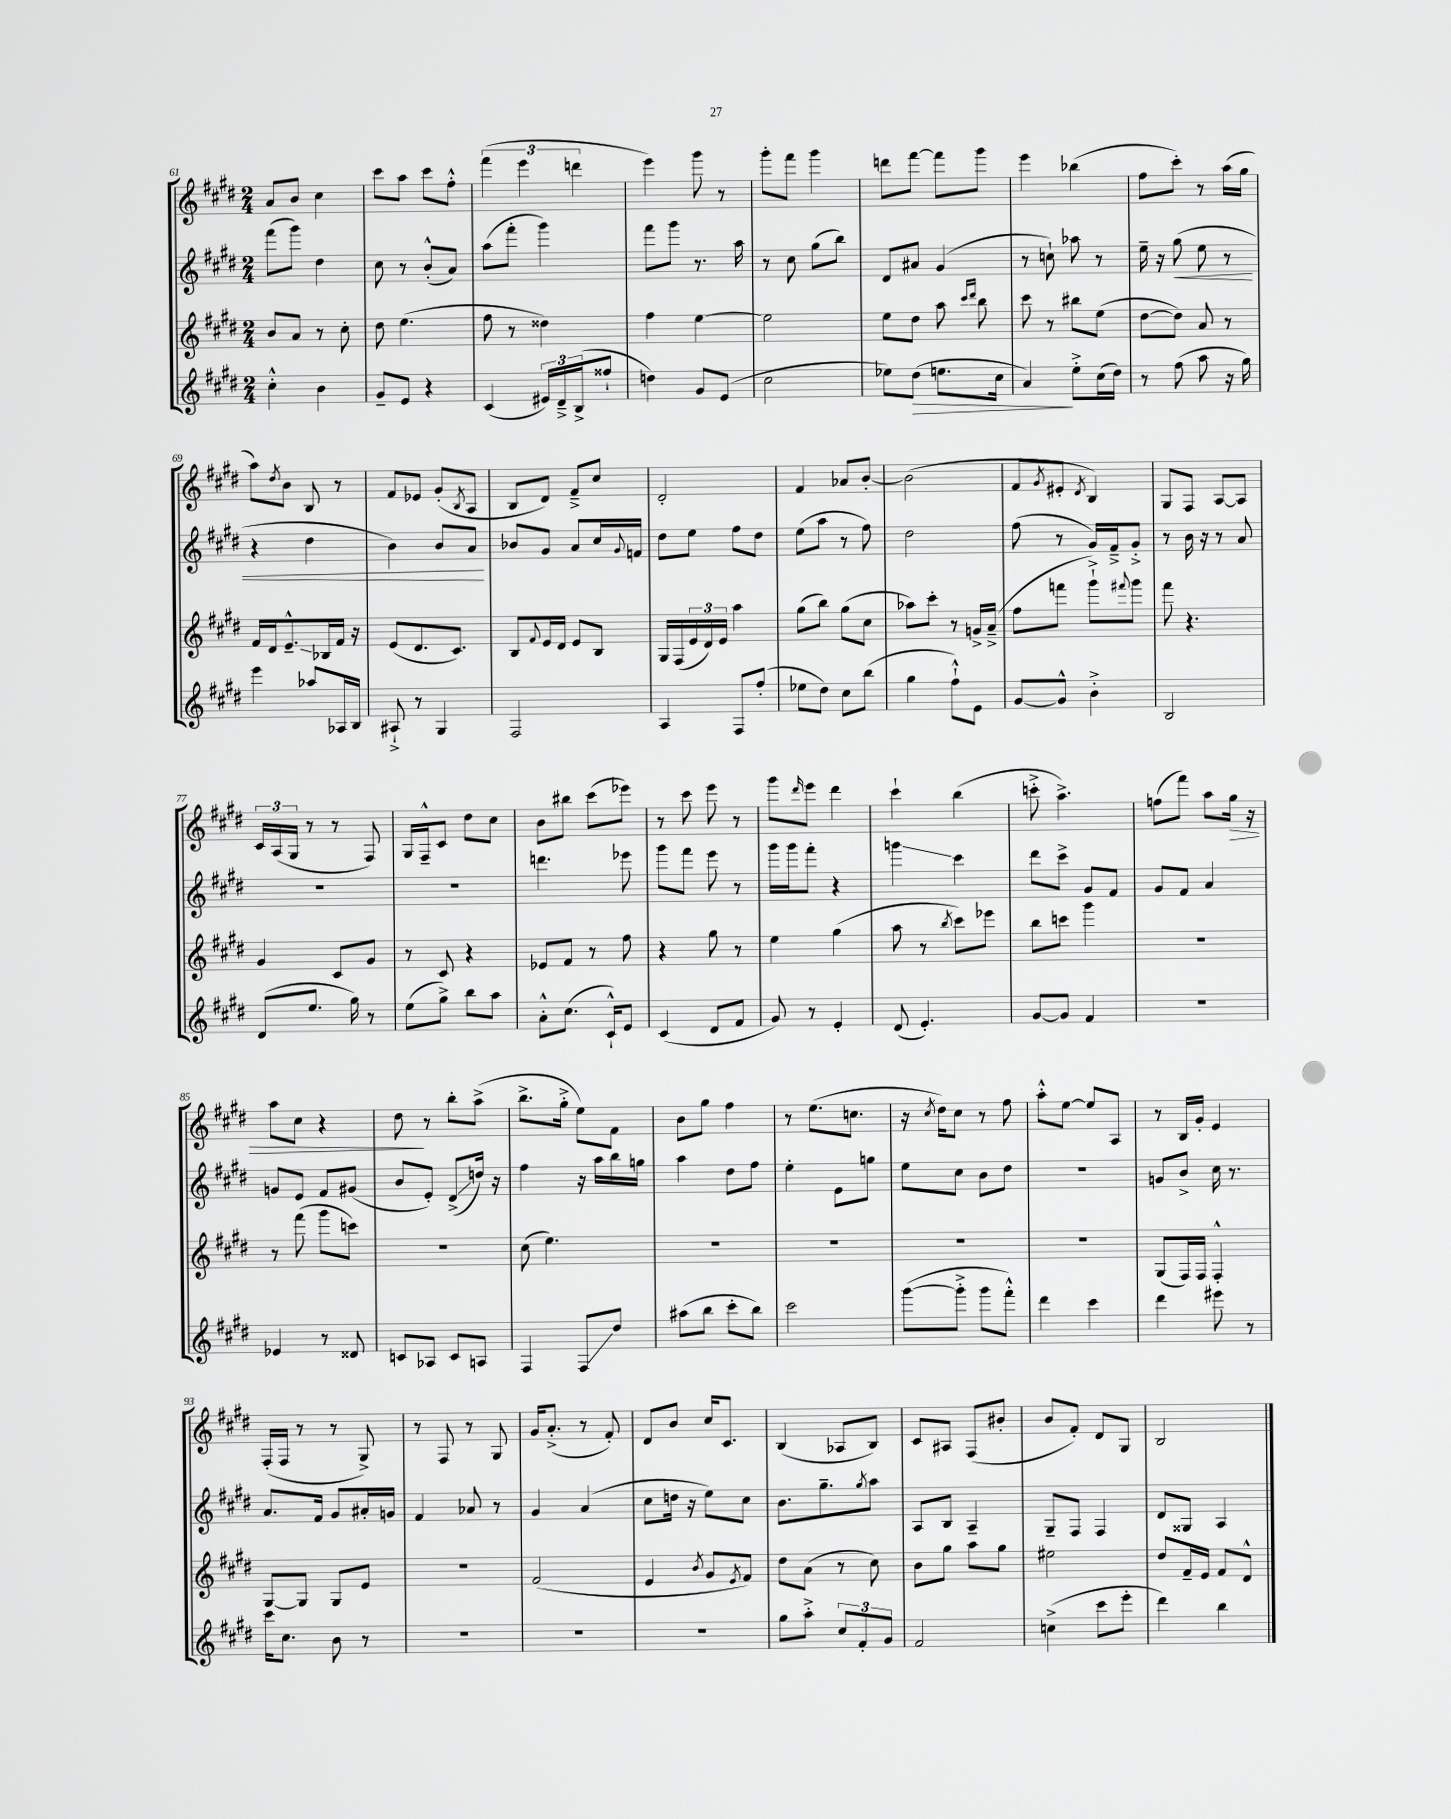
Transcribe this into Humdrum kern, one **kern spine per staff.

**kern	**kern	**kern	**kern
*staff4	*staff3	*staff2	*staff1
*clefG2	*clefG2	*clefG2	*clefG2
*k[f#c#g#d#]	*k[f#c#g#d#]	*k[f#c#g#d#]	*k[f#c#g#d#]
*M2/4	*M2/4	*M2/4	*M2/4
4cc#'^^\	8b/L	(8fff#\L	8a/L
.	8a/J	8ggg#\J)	8b/J
4b\	8r	4dd#\	4cc#\
.	8cc#'\	.	.
=	=	=	=
8g#~/L	8dd#\	8cc#\	8ccc#\L
8e/J	(4.ee\	8r	8aa\J
4r	.	(8b'^^/L	8ccc#\L
.	.	8a/J)	8ff#'^^\J
=	=	=	=
(4c#/	8ff#\	(8aa\L	(6fff#\
.	8r	8fff#'\J	.
.	.	.	6eee\
24e#/LL)	4dd##\)	4ggg#\)	.
24d#~^/	.	.	.
(24B^/J	.	.	6ddd\
8ff##`/J	.	.	.
=	=	=	=
4dd\)	4ff#\	8fff#\L	4eee\)
.	.	8ggg#\J	.
8g#/L	[4ee\	8.r	8ggg#\
(8e/J	.	.	8r
.	.	16aa\	.
=	=	=	=
2cc#\	2ee\]	8r	8ggg#'\L
.	.	8cc#\	8fff#\J
.	.	(8gg#\L	4ggg#\
.	.	8bb\J)	.
=	=	=	=
8ee-\L)	8ee\L	8d#/L	8ddd\L
(8dd#\J	8dd#\J	8a#/J	[8fff#\J
8.ee\L	8aa\	(4g#/	8fff#\]L
.	16qqccc#/LL	.	.
.	16qqddd#/JJ	.	.
.	8bb\	.	8ggg#\J
16cc#\Jk	.	.	.
=	=	=	=
4a/)	8ccc#\	8r	4eee\
.	8r	8cc`\)	.
8ee'^\L	8bb#\L	8aa-\	(4bb-\
(16cc#\L	(8ee\J	8r	.
16dd#\JJ)	.	.	.
=	=	=	=
8r	[8dd#\L	16ee~\	8ff#\L
.	.	16r	.
(8ff#\	8dd#\]J)	(8gg#\	8ccc#'\J)
8aa\	8a/	8ee\	8r
16r	8r	8r	(16aa\LL
16gg#\)	.	.	16gg#\JJ
=	=	=	=
4eee\	16f#/LL	4r	8aa\L)
.	16d#/J	.	.
.	.	.	8qdd#/
.	8.e~^^/	.	8b\J
8aa-/L	.	4dd#\	8B/
.	16B-/L	.	.
16A-/L	16f#/JJ	.	8r
16B/JJ	16r	.	.
=	=	=	=
8A#`^/	(8e/L	4b\)	8f#/L
8r	8.d#/	.	8e-/J
4G#/	.	8b/L	(8g#'/L
.	8.c#/J)	.	.
.	.	.	8qB/
.	.	8a/J	8A/J
=	=	=	=
2F#/	8B/L	8b-/L	8B/L
.	8qqf#/	.	.
.	16e/L	8g#/J	8d#/J)
.	16d#/JJ	.	.
.	8e/L	8a/L	8f#~^/L
.	8B/J	16cc#/L	8cc#/J
.	.	8qqg#/	.
.	.	16f/JJ	.
=	=	=	=
4A/	16G#/LL	8dd#\L	2d#'/
.	(16F#/	.	.
.	24e/	8ee\J	.
.	24d#/)	.	.
.	24e/JJ	.	.
8F#/L	4aa\	8ff#\L	.
(8ff#'/J	.	8dd#\J	.
=	=	=	=
8ee-\L	(8gg#\L	(8ee\L	4f#/
8dd#\J)	8bb\J)	8aa\J	.
8cc#\L	(8gg#\L	8r	8a-/L
(8bb\J	8cc#\J	8ff#\)	[8b'/J
=	=	=	=
4gg#\	8aa-\L)	2dd#\	(2b\]
.	8ccc#'\J	.	.
8ff#`^^\L)	8r	.	.
8e\J	16g^/LL	.	.
.	(16a~^/JJ	.	.
=	=	=	=
[8g#/L	8ff#\L	(8ff#\	8f#/L
.	.	.	8qg#/
8g#^^/]J	8fff\J	8r	8e#'/J
.	.	.	8qd#/
4b'^\	8ggg#`^\L)	16g#/LL)	4B/)
.	.	16f#~^/J	.
.	8qqfff#/	.	.
.	8ggg#\J	8g#'^/J	.
=	=	=	=
2B/	8fff#\	8r	8G#/L
.	4.r	16b\	8F#/J
.	.	16r	.
.	.	8r	[8A/L
.	.	8a/	8A/]J
=	=	=	=
(8d#/L	4g#/	2r	24c#/LL
.	.	.	(24A/
.	.	.	24G#/JJ
8.ee/J	.	.	8r
.	8c#/L	.	8r
16gg#\)	.	.	.
8r	8g#/J	.	8F#/)
=	=	=	=
(8ee\L	8r	2r	16G#/LL
.	.	.	16F#~^^/J
8gg#^\J)	8c#/	.	8c#/J
8bb\L	4r	.	8dd#\L
8aa\J	.	.	8cc#\J
=	=	=	=
8a'^^\L	8e-/L	4.ddd\	8b\L
(8.cc#\J	8f#/J	.	8bb#\J
.	8r	.	(8ccc#\L
16c#`^^/LK)	.	.	.
8e/J	8ff#\	8eee-\	8eee-\J)
=	=	=	=
(4c#/	4r	8ggg#\L	8r
.	.	8fff#\J	8ccc#\
8d#/L	8gg#\	8eee\	8eee\
8f#/J	8r	8r	8r
=	=	=	=
8g#/)	4ee\	16ggg#\LL	8ggg#\L
.	.	16ggg#\J	.
.	.	.	16qqddd#/
8r	.	8fff#'\J	8eee\J
4e'/	(4gg#\	4r	4ddd#\
=	=	=	=
(8d#/	8aa\	4ggg\	4ccc#`\
4.e'/)	8r	.	.
.	8qbb/	.	.
.	8ccc#\L)	4ccc#\	(4bb\
.	8eee-\J	.	.
=	=	=	=
[8g#/L	8bb\L	8ddd#\L	8ccc'^\
8g#/]J	8ccc\J	8ccc#^\J	4.aa^\)
4f#/	4ggg#\	8g#/L	.
.	.	8f#/J	.
=	=	=	=
2r	2r	8g#/L	(8ff\L
.	.	8f#/J	8fff#\J)
.	.	4a/	8aa\L
.	.	.	16gg#\Jk
.	.	.	16r
=	=	=	=
4e-/	8r	8g/L	8aa\L
.	(8fff#\	8e/J	8cc#\J
8r	8ggg#\L	8f#/L	4r
8d##/	8ccc\J)	(8g#/J	.
=	=	=	=
8c/L	2r	8b/L	8dd#\
8A-/J	.	8e'/J)	8r
8c/L	.	(8d#^/L	8bb'\L
8A/J	.	16dd/Jk)	(8aa^\J
.	.	16r	.
=	=	=	=
4F#/	(8cc#\	4ff#\	8.bb^\L
.	4.ee\)	.	.
.	.	.	16gg#'^\Jk
8F#/L	.	16r	8ee\L)
.	.	16aa\LL	.
8dd#/J	.	16bb\	8f#\J
.	.	16gg\JJ	.
=	=	=	=
(8aa#\L	2r	4aa\	8b\L
8bb\J	.	.	8gg#\J
8ccc#'\L	.	8dd#\L	4ff#\
8bb\J)	.	8ff#\J	.
=	=	=	=
2ccc#\	2r	4ee'\	8r
.	.	.	(8.ee\L
.	.	8e\L	.
.	.	.	8.cc\J
.	.	8gg\J	.
=	=	=	=
([8ggg#\L	2r	8ee\L	16r
.	.	.	8qcc#/
.	.	.	16dd#\LK)
8ggg#'^\]J	.	8cc#\J	8cc#\J
8ggg#\L	.	8b\L	8r
8fff#'^^\J)	.	8dd#\J	8ff#\
=	=	=	=
4ddd#\	2r	2r	8aa'^^\L
.	.	.	[8ee\J
4ccc#\	.	.	8ee/]L
.	.	.	8A/J
=	=	=	=
4ddd#\	(8G#/L	8g/L	8r
.	16F#/L)	8b^/J	16B/LL
.	16F#/JJ	.	16g#'/JJ
8eee#\	4F#'^^/	16cc#\	4e/
.	.	8.r	.
8r	.	.	.
=	=	=	=
16ccc#\LK	[8G#/L	8.a/L	(16F#'/LL
8.cc#\J	.	.	16F#/JJ
.	8G#/]J	.	8r
.	.	16f#/Jk	.
8b\	8G#/L	8g#/L	8r
8r	8e/J	16a#'/L	8G#^/)
.	.	16g/JJ	.
=	=	=	=
2r	2r	4f#/	8r
.	.	.	8F#/
.	.	8a-/	8r
.	.	8r	8G#/
=	=	=	=
2r	(2f#/	4g#/	16g#/LK
.	.	.	(8.a'^/J
.	.	(4a/	8r
.	.	.	8f#'/)
=	=	=	=
2r	4e/	8cc#\L	8d#/L
.	.	16dd\Jk	8b/J
.	.	16r	.
.	8qb/	.	.
.	8g#/L	8ee\L)	16cc#/LK
.	.	.	8.c#/J
.	8qe/	.	.
.	8f#/J)	8cc#\J	.
=	=	=	=
8gg#\L	8dd#\L	8.b\L	(4B/
8aa'^\J	(8a\J	.	.
.	.	8.gg#~\	.
12cc#/L	8r	.	8A-/L
12f#'/	.	.	.
.	.	8qgg#/	.
.	8cc#\)	8aa\J	8B/J)
12g#/J	.	.	.
=	=	=	=
2f#/	8b\L	8A/L	8c#/L
.	8gg#\J	8B/J	8A#/J
.	8aa\L	4A~/	(8F#/L
.	8gg#\J	.	8b#'/J
=	=	=	=
(4cc^\	2ee#\	8G#~/L	8b/L
.	.	8F#/J	8f#'/J)
8ccc#\L	.	4F#/	8d#/L
8eee'\J	.	.	8G#/J
=	=	=	=
4ddd#\)	8dd#/L	8d#/L	2B/
.	16f#~/L	8G##/J	.
.	16e/JJ	.	.
4bb\	8f#/L	4A/	.
.	8d#^^/J	.	.
==	==	==	==
*-	*-	*-	*-
